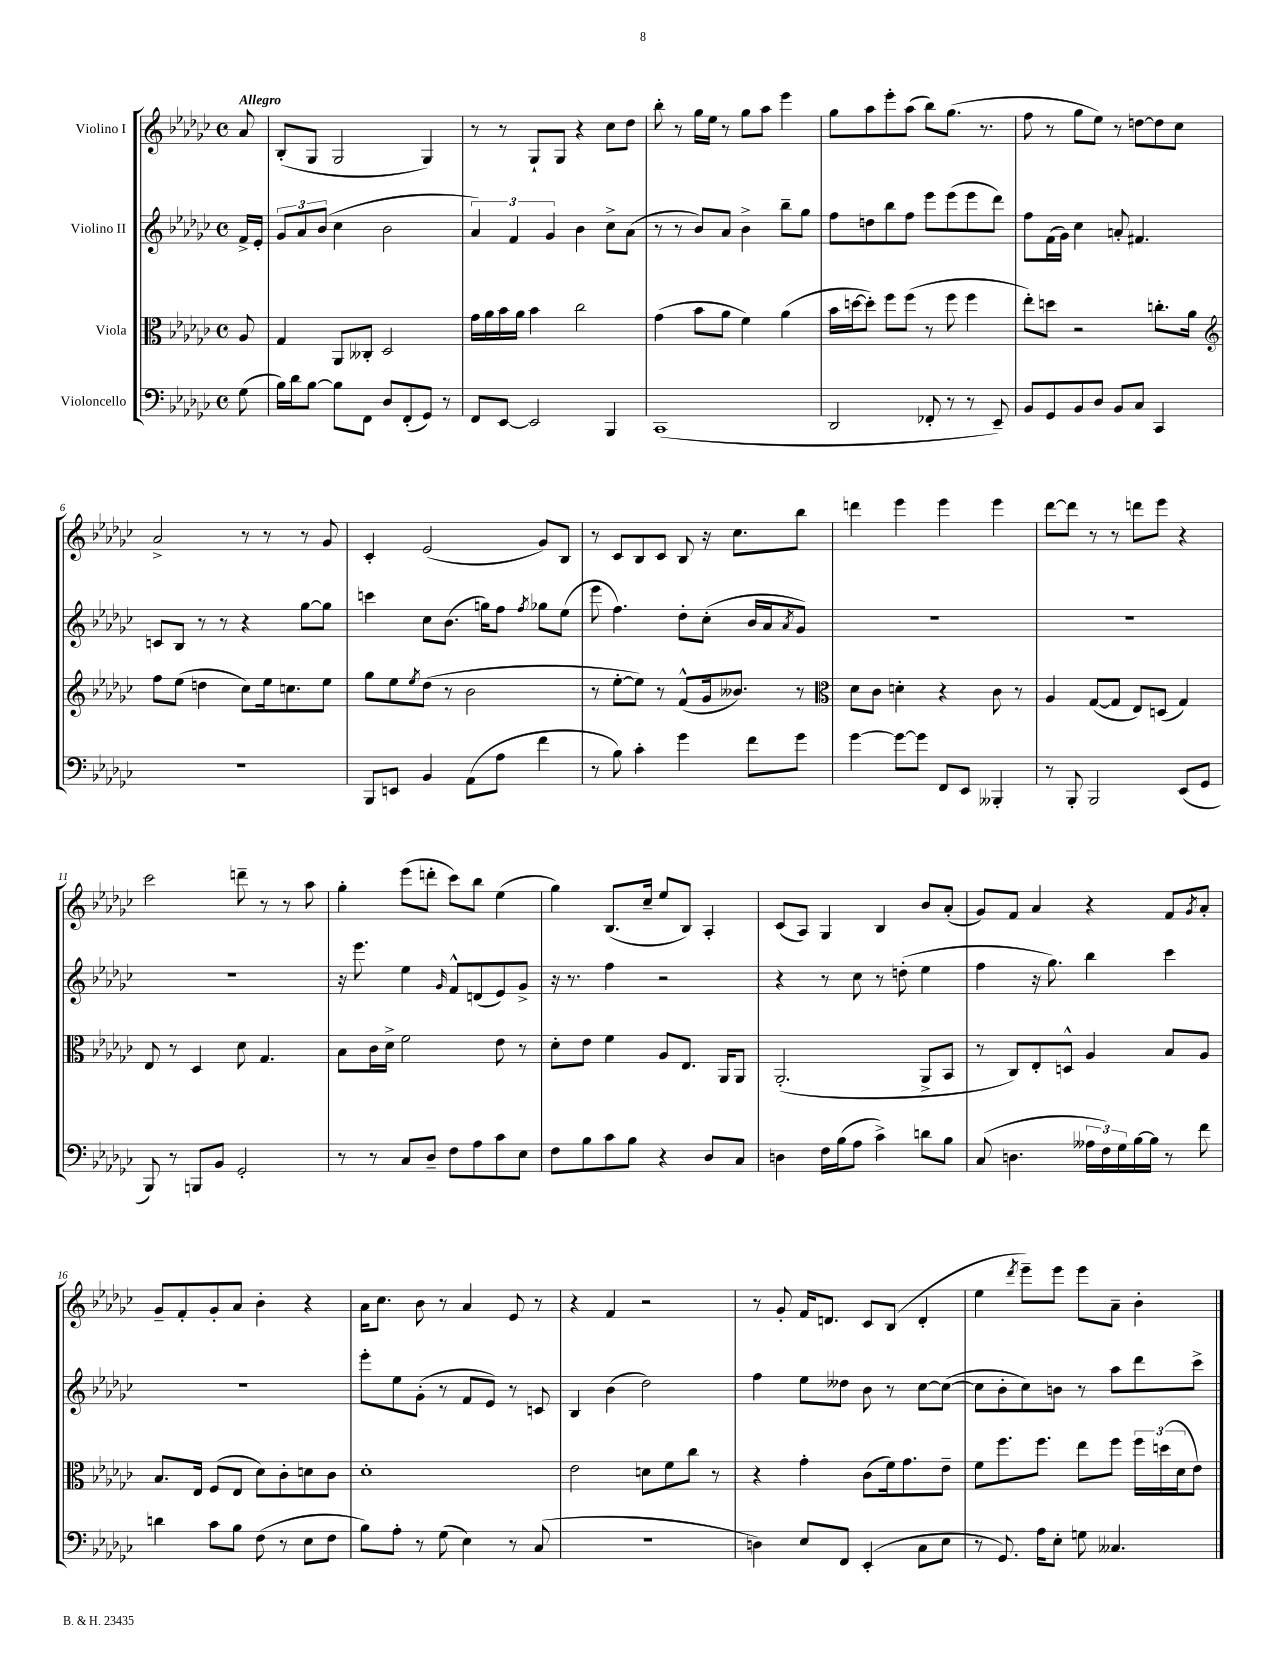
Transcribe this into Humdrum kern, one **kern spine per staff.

**kern	**kern	**kern	**kern
*staff4	*staff3	*staff2	*staff1
*clefF4	*clefC3	*clefG2	*clefG2
*k[b-e-a-d-g-c-]	*k[b-e-a-d-g-c-]	*k[b-e-a-d-g-c-]	*k[b-e-a-d-g-c-]
*M4/4	*M4/4	*M4/4	*M4/4
*met(c)	*met(c)	*met(c)	*met(c)
(8G-\	8A-/	16f^/LL	8a-/
.	.	16e-'/JJ	.
=	=	=	=
16B-\LL)	4G-/	12g-/L	(8B-'/L
16d-\J	.	.	.
.	.	12a-/	.
[8B-\J	.	.	8G-/J
.	.	(12b-/J	.
8B-\]L	8AA-/L	4cc-\	2G-/
8FF\J	8C--'/J	.	.
8D-/L	2D-/	2b-\	.
(8FF'/	.	.	.
8GG-/J)	.	.	4G-/)
8r	.	.	.
=	=	=	=
8FF/L	16g-\LL	6a-/)	8r
.	16a-\	.	.
[8EE-/J	16b-\	.	8r
.	.	6f/	.
.	16a-\JJ	.	.
2EE-/]	4b-\	.	8G-`/L
.	.	6g-/	.
.	.	.	8G-/J
.	2cc-\	4b-\	4r
4BBB-/	.	8cc-^\L	8cc-\L
.	.	(8a-\J	8dd-\J
=	=	=	=
(1CC-	(4g-\	8r	8bb-'\
.	.	8r	8r
.	8b-\L	8b-/L)	16gg-\LL
.	.	.	16ee-\JJ
.	8a-\J	8a-/J	8r
.	4f\)	4b-^\	8gg-\L
.	.	.	8aa-\J
.	(4a-\	8bb-~\L	4eee-\
.	.	8gg-\J	.
=	=	=	=
2DD-/	16b-\LL	8ff\L	8gg-\L
.	[16dd\J	.	.
.	8dd'\]J)	8dd\	8aa-\
.	8ff\L	8bb-\	8eee-'\
.	(8ff\J	8ff\J	(8aa-\J
8FF-'/	8r	8eee-\L	8bb-\L)
8r	8ff\	(8eee-\	(8.gg-\J
8r	4ff\	8eee-\	.
.	.	.	8.r
8EE-~/)	.	8ddd-\J)	.
=	=	=	=
8BB-/L	8ee-'\L)	8ff\L	8ff\
8GG-/	8dd\J	(16f\L	8r
.	.	16g-\JJ)	.
8BB-/	2r	4cc-\	8gg-\L
8D-/J	.	.	8ee-\J)
8BB-/L	.	8a'/	8r
8C-/J	.	4.f#/	[8dd\L
4CC-/	8.cc'\L	.	8dd\]
.	.	.	8cc-\J
.	16a-\Jk	.	.
=	=	=	=
*	*clefG2	*	*
1r	8ff\L	8c/L	2a-^/
.	(8ee-\J	8B-/J	.
.	4dd\	8r	.
.	.	8r	.
.	8cc-\L)	4r	8r
.	16ee-\k	.	8r
.	8.cc\	.	.
.	.	[8gg-\L	8r
.	8ee-\J	8gg-\]J	8g-/
=	=	=	=
8BBB-/L	8gg-\L	4ccc\	4c-'/
8EE/J	8ee-\	.	.
.	8qee-/	.	.
4BB-/	(8dd-\J	8cc-\L	(2e-/
.	8r	(8.b-\J	.
(8AA-\L	2b-\	.	.
.	.	16gg\LK)	.
8A-\J	.	8ff\J	.
.	.	8qff/	.
4f\	.	8gg-\L	8g-/L)
.	.	(8ee-\J	8B-/J
=	=	=	=
8r	8r	8eee-\	8r
8B-\)	[8ee-'\L	4.ff\)	8c-/L
4c-'\	8ee-\]J)	.	8B-/
.	8r	.	8c-/J
4g-\	(8f^^/L	8dd-'\L	8B-/
.	16g-/k	(8cc-'\J	16r
.	8.b--/J)	.	8.cc-\L
8f\L	.	16b-/LL	.
.	.	16a-/J	.
.	.	8qa-/	.
8g-\J	8r	8g-/J)	8bb-\J
=	=	=	=
*	*clefC3	*	*
[4g-\	8d-\L	1r	4ddd\
.	8c-\J	.	.
8g-\_L	4d'\	.	4eee-\
8g-\]J	.	.	.
8FF/L	4r	.	4eee-\
8EE-/J	.	.	.
4BBB--'/	8c-\	.	4eee-\
.	8r	.	.
=	=	=	=
8r	4A-/	1r	[8ddd-\L
8BBB-'/	.	.	8ddd-\]J
2BBB-/	([8G-/L	.	8r
.	8G-/]J	.	8r
.	8E-/L)	.	8ddd\L
.	(8D/J	.	8eee-\J
(8EE-/L	4G-/)	.	4r
8GG-/J	.	.	.
=	=	=	=
8BBB-/)	8E-/	1r	2ccc-\
8r	8r	.	.
8BBB/L	4D-/	.	.
8BB-/J	.	.	.
2GG-'/	8d-\	.	8ddd~\
.	4.G-/	.	8r
.	.	.	8r
.	.	.	8aa-\
=	=	=	=
8r	8B-\L	16r	4gg-'\
.	.	8.eee-\	.
8r	16c-\L	.	.
.	16d-^\JJ	.	.
8C-/L	2f\	4ee-\	(8eee-\L
8D-~/J	.	.	8ddd'\J
.	.	16qqg-/	.
8F\L	.	8f^^/L	8ccc-\L)
8A-\	.	(8d/	8bb-\J
8c-\	8e-\	8e-/)	(4ee-\
8E-\J	8r	8g-^/J	.
=	=	=	=
8F\L	8d-'\L	16r	4gg-\)
.	.	8.r	.
8B-\	8e-\J	.	.
8c-\	4f\	4ff\	(8.B-/L
8B-\J	.	.	.
.	.	.	16cc-~/Jk
4r	8A-/L	2r	8ee-/L
.	8.E-/J	.	8B-/J)
8D-/L	.	.	4A-'/
.	16AA-/LK	.	.
8C-/J	8AA-/J	.	.
=	=	=	=
4D\	(2.AA-'/	4r	(8c-/L
.	.	.	8A-/J)
16F\LL	.	8r	4G-/
(16B-\J	.	.	.
8A-\J	.	8cc-\	.
4c-^\)	.	8r	4B-/
.	.	(8dd'\	.
8d\L	8AA-^/L	4ee-\	8b-/L
8B-\J	8BB-/J	.	(8a-'/J
=	=	=	=
(8C-/	8r	4ff\	8g-/L)
4.D\	8C-/L)	.	8f/J
.	8E-'/	16r	4a-/
.	.	8.gg-\)	.
.	8D^^/J	.	.
24A--\LL	4A-/	4bb-\	4r
24F\)	.	.	.
24G-\	.	.	.
[16B-\	.	.	.
16B-\]JJ	.	.	.
8r	8B-/L	4ccc-\	8f/L
.	.	.	8qg-/
8f\	8A-/J	.	8a-'/J
=	=	=	=
4d\	8.B-/L	1r	8g-~/L
.	.	.	8f'/
.	16E-/Jk	.	.
8c-\L	(8F/L	.	8g-'/
8B-\J	8E-/J	.	8a-/J
(8F\	8d-\L)	.	4b-'\
8r	8c-'\	.	.
8E-\L	8d\	.	4r
8F\J	8c-\J	.	.
=	=	=	=
8B-\L)	1d-'	8eee-'\L	16a-\LK
.	.	.	8.cc-\J
8A-'\J	.	8ee-\	.
8r	.	(8g-'\J	8b-\
(8G-\	.	8r	8r
4E-\)	.	8f/L	4a-/
.	.	8e-/J)	.
8r	.	8r	8e-/
(8C-/	.	8c/	8r
=	=	=	=
1r	2e-\	4B-/	4r
.	.	(4b-\	4f/
.	8d\L	2dd-\)	2r
.	8f\	.	.
.	8cc-\J	.	.
.	8r	.	.
=	=	=	=
4D\)	4r	4ff\	8r
.	.	.	8g-'/
8E-/L	4g-'\	8ee-\L	16f/LK
.	.	.	8.d/J
8FF/J	.	8dd--\J	.
(4EE-'/	(8c-\L	8b-\	8c-/L
.	16f\k)	8r	(8B-/J
.	8.g-\	.	.
8C-\L	.	[8cc-\L	4d'/
8E-\J	8e-~\J	(8cc-\_J	.
=	=	=	=
8r	8f\L	8cc-\]L	4ee-\
8.GG-/)	8.ff\	8b-'\	.
.	.	.	8qddd-/
.	.	8cc-\)	8eee-~\L)
16A-\LK	8.ff\J	.	.
8E-'\J	.	8b\J	8eee-\J
8G\	8ee-\L	8r	8eee-\L
4.C--/	8ff\J	8aa-\L	8a-~\J
.	24ff\LL	8ddd-\	4b-'\
.	(24dd\	.	.
.	24d-\J	.	.
.	8e-\J)	8ccc-^\J	.
==	==	==	==
*-	*-	*-	*-
